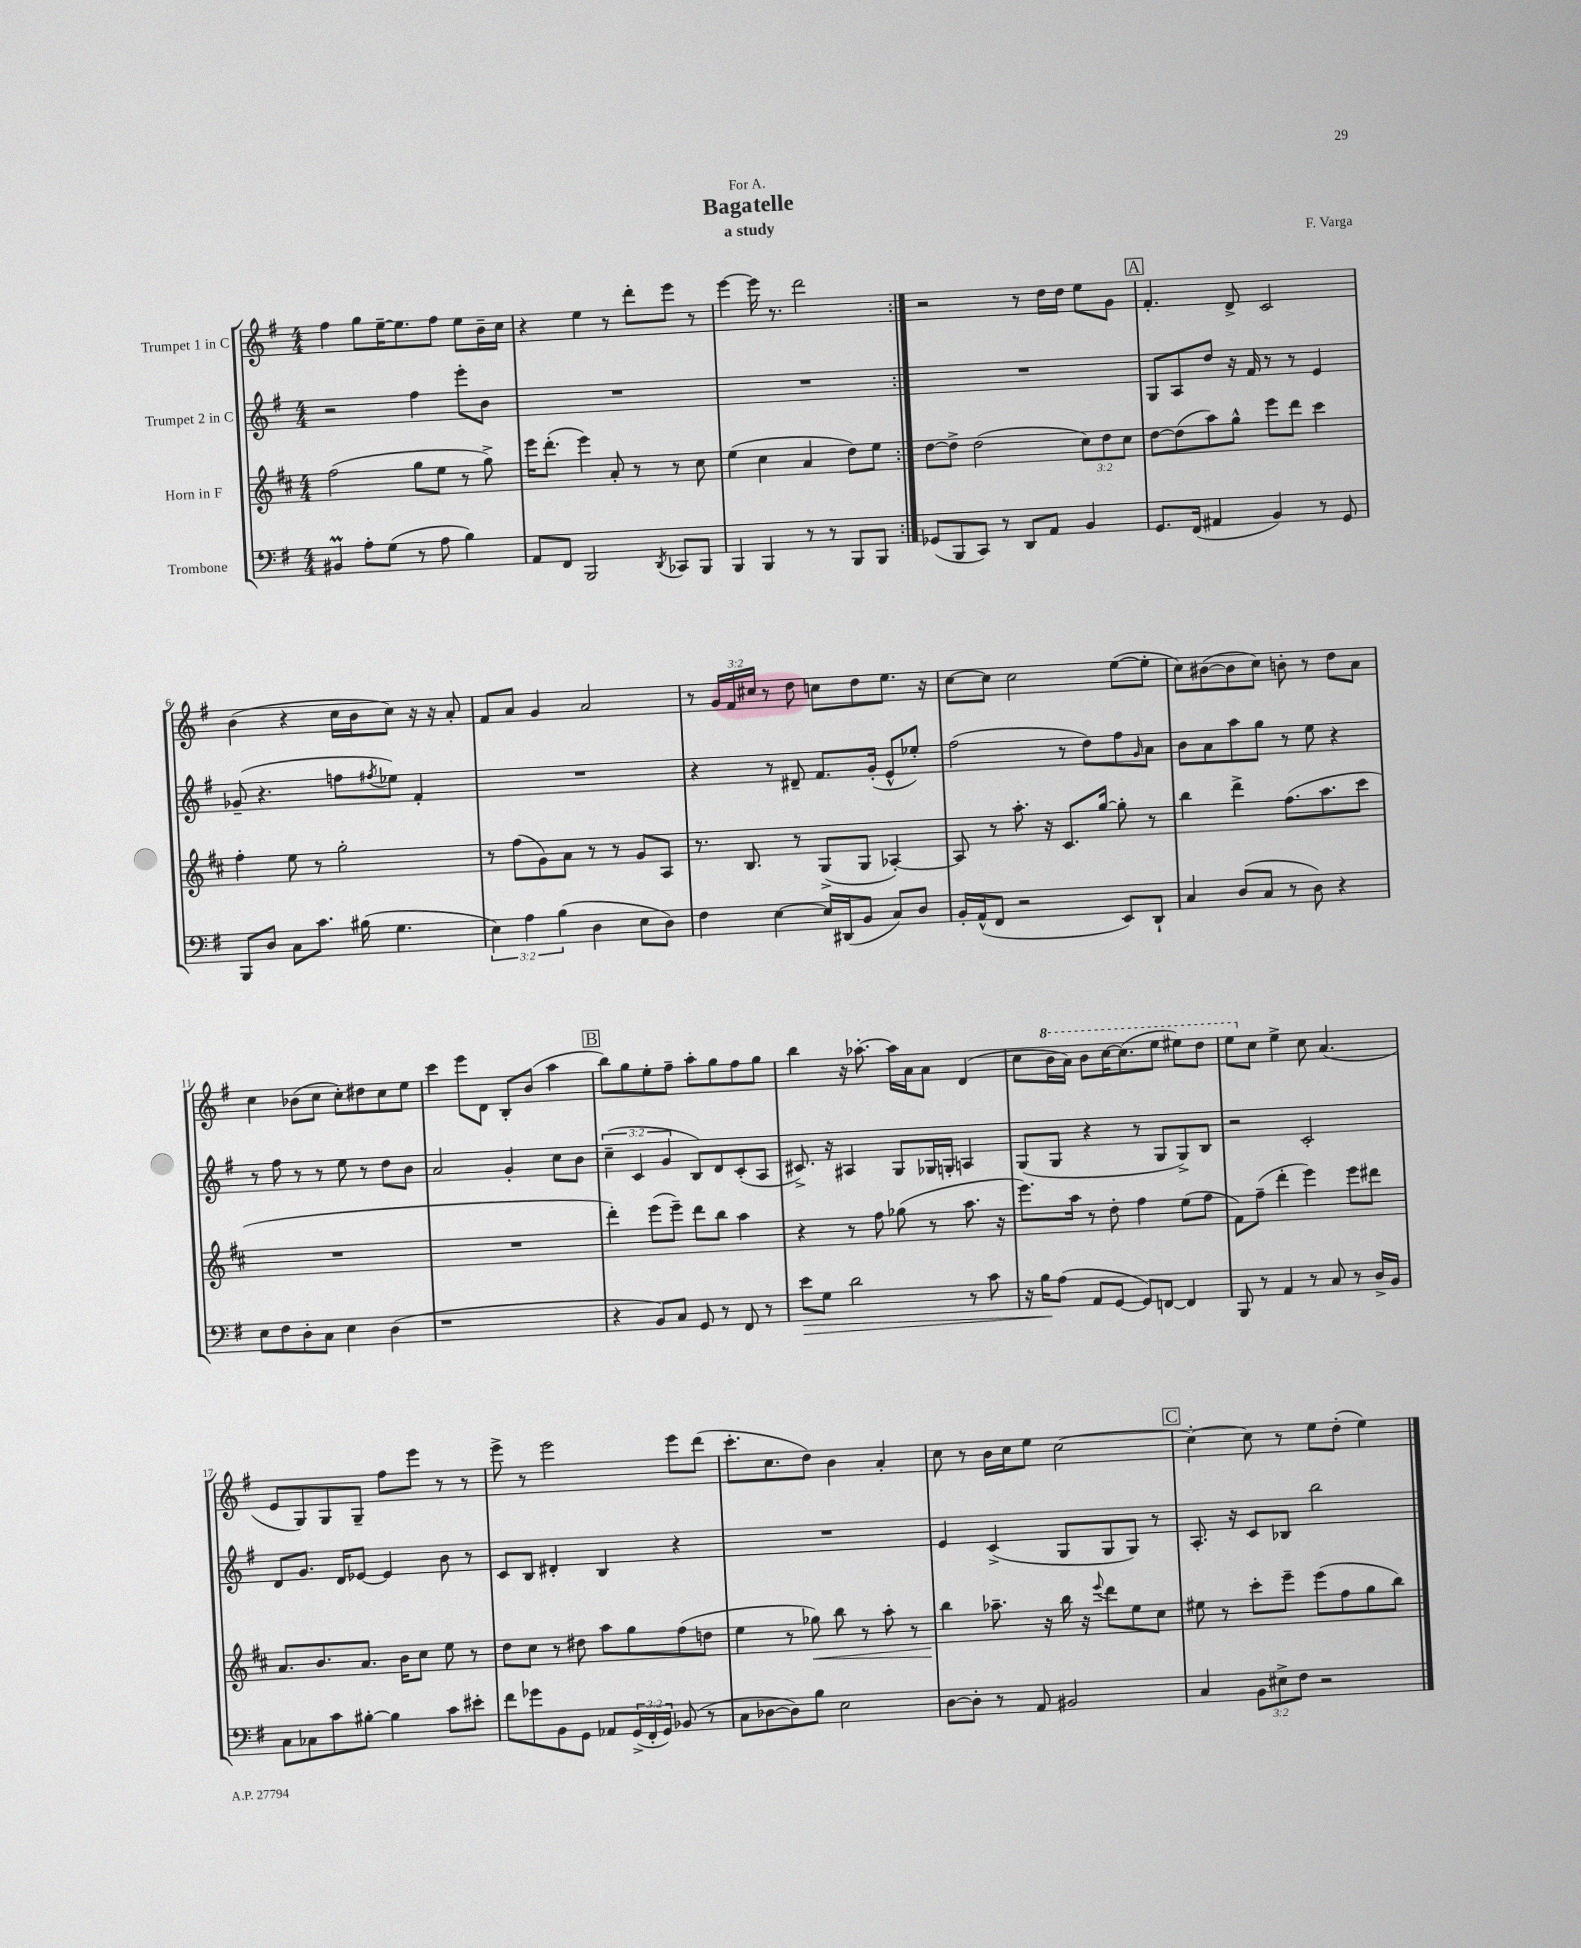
\header { title = "Bagatelle" composer = "F. Varga" subtitle = "a study" dedication = "For A." }
<<
\new StaffGroup <<
\new Staff = "s0" \with { instrumentName = "Trumpet 1 in C" } {
    \clef treble \key g \major \numericTimeSignature \time 4/4 \override Staff.TupletNumber.text = #tuplet-number::calc-fraction-text
    \repeat volta 2 { fis''4 g''8 e''16~-- e''8. fis''8 e''8 b'16-- c''16 |
    r4 e''4 r8 d'''8-. e'''8 r8 |
    e'''4~ e'''16 r8. d'''2 | }
    r2 r8 d''16 d''16 e''8 g'8 |
    \mark \markup { \box "A" } fis'4.-. d'8-> c'2 |
    b'4( r4 c''16 b'16 c''8) r16 r16 a'8-. |
    fis'8 a'8 g'4 a'2 |
    r8 \tuplet 3/2 { g'16 fis'16 cis''16 } r8 d''8 c''8 d''8 e''8. r16 |
    c''8~ c''8 c''2 e''8~( e''8-. |
    c''8) bis'8~( bis'8 c''8) b'8-. r8 d''8 a'8 |
    c''4 bes'8( c''8 c''8-.) dis''8 c''8 e''8 |
    c'''4 e'''8 d'8 b8-. b'8( a''4 |
    \mark \markup { \box "B" } b''8) g''8 e''8-. fis''8-- a''8-. g''8 fis''8 g''8 |
    b''4 r16 aes''8.~-. aes''16 a'16 a'8 d'4( |
    c''8 \ottava #1 b''16 a''16) b''8 c'''16~ c'''8.( e'''8 eis'''8) d'''8 |
    e'''8 \ottava #0 c''8 e''4-> c''8 a'4.( |
    e'8 g8) g8 g8-- fis''8 e'''8 r8 r8 |
    e'''8-> r8 e'''2 e'''8 d'''8( |
    c'''8.-. c''8. d''8) b'4 a'4-. |
    c''8 r8 b'16 c''16 e''8 c''2~ |
    \mark \markup { \box "C" } c''4~-. c''8 r8 e''8 d''8-.( e''4) \bar "|." |
}
\new Staff = "s1" \with { instrumentName = "Trumpet 2 in C" } {
    \clef treble \key g \major \numericTimeSignature \time 4/4 \override Staff.TupletNumber.text = #tuplet-number::calc-fraction-text
    \repeat volta 2 { r2 fis''4 e'''8-. b'8 |
    R1 |
    R1 | }
    R1 |
    \mark \markup { \box "A" } g8 a8 d''8 r16 fis'16 r8 r8 e'4 |
    ges'8--( r4. f''8 \acciaccatura { fis''8 } ees''8) fis'4-. |
    R1 |
    r4 r8 dis'8-- fis'8. g'16-.( e'8-^ ees''8-.) |
    fis''2( r8 d''8) fis''8 \grace { g'16 } a'8 |
    b'8 a'8 a''8 g''8 r8 e''8 r4 |
    r8 fis''8 r8 r8 e''8 r8 d''8 b'8 |
    a'2 g'4-. c''8 b'8 |
    \mark \markup { \box "B" } \tuplet 3/2 { c''4--( c'4 g'4 } b8) d'8 c'8-.( a8 |
    cis'8.->) r16 ais4 g8 ges16 g16-. a4 |
    g8( g8 r4 r8 g8 g8->) b8 |
    r2 c'2-. |
    d'8 g'8. d'16 ees'8~ ees'4 b'8 r8 |
    c'8 b8 dis'4-. b4 r4 |
    R1 |
    e'4 c'4->( g8 g8 g8) r8 |
    \mark \markup { \box "C" } a8.-. r16 c'8 bes8 b''2 \bar "|." |
}
\new Staff = "s2" \with { instrumentName = "Horn in F" } {
    \clef treble \key d \major \numericTimeSignature \time 4/4 \override Staff.TupletNumber.text = #tuplet-number::calc-fraction-text
    \repeat volta 2 { fis''2( g''8 e''8 r8 g''8->) |
    e'''16 d'''8.-.( e'''4) a'8-. r8 r8 cis''8 |
    e''4( cis''4 a'4 d''8) e''8 | }
    d''8~ d''8-> d''2( \tuplet 3/2 { cis''8) d''8 cis''8 } |
    \mark \markup { \box "A" } d''8~ d''8( a''8) g''8-^ e'''8 d'''8 cis'''4 |
    fis''4-. e''8 r8 g''2-. |
    r8 fis''8( g'8) a'8 r8 r8 g'8 a8 |
    r8. b8. r8 g8->( g8 aes4~-.) |
    aes8 r8 a''8.-. r16 cis'8. g''16~ g''8-. r8 |
    b''4 d'''4-> fis''8.( a''8. cis'''8 |
    R1 |
    R1 |
    \mark \markup { \box "B" } d'''4-.) e'''8( e'''8--) d'''8 b''8 a''4 |
    r4 r8 fis''8 ges''8( r8 a''8. r16 |
    e'''8.) a''16 r8 d''8-. fis''4 e''8( fis''8 |
    fis'8) fis''8--( d'''4-. e'''4) e'''8 dis'''8 |
    a'8. b'8. a'8. b'16 cis''8 e''8 r8 |
    d''8 cis''8 r8 dis''8 a''8 g''8 fis''8( d''8 |
    e''4 r8 ges''8\<) b''8 r8 a''8-. r8 |
    b''4\! aes''8.-- r16 b''16 r16 \appoggiatura { e'''8 } d'''8 e''8 cis''8 |
    \mark \markup { \box "C" } eis''8 r8 cis'''8-. e'''8-- e'''8( fis''8 g''8 b''8) \bar "|." |
}
\new Staff = "s3" \with { instrumentName = "Trombone" } {
    \clef bass \key g \major \numericTimeSignature \time 4/4 \override Staff.TupletNumber.text = #tuplet-number::calc-fraction-text
    \repeat volta 2 { bis,4\prall a8-. g8( r8 a8 b4) |
    a,8 fis,8 b,,2 \acciaccatura { d,8 } ces,8 b,,8 |
    b,,4 b,,4 r8 r8 b,,8 b,,8 | }
    ges,8( b,,8 c,8) r8 d,8 a,8 b,4 |
    \mark \markup { \box "A" } g,8. fis,16( ais,4 b,4) r8 g,8 |
    b,,8 d8 c8 c'8. bis16( g4. |
    \tuplet 3/2 { e4) a4 b4( } d4 e8 d8) |
    fis4 e4~ e16 dis,16( b,8 c8) d8 |
    b,16-. a,16-^( fis,8 r2 e,8) d,8-! |
    c4 d8( c8 r8 d8) r4 |
    e8 fis8 d8-. c8 e4 d4( |
    r1 |
    \mark \markup { \box "B" } r4 b,8) c8 g,8 r8 fis,8 r8 |
    e'8\> g8 d'2 r8 c'8 |
    r16 b16\! a8( a,8 g,8~ g,8) f,8~ f,4 |
    b,,8 r8 a,4 r8 c8 r8 d16-> b,16 |
    c8 ces8 c'8 bis8~-. bis4 c'8 eis'8-. |
    fis'8 ges'8 b,8 g,8 aes,8 \tuplet 3/2 { g,16->( fis,16-. g,16) } bes,8( r8 |
    c8 des8~ des8) b8 e2 |
    d8~ d8-. r8 a,8 bis,2 |
    \mark \markup { \box "C" } c4 \tuplet 3/2 { b,8 eis8-> fis8 } r2 \bar "|." |
}
>>
>>
